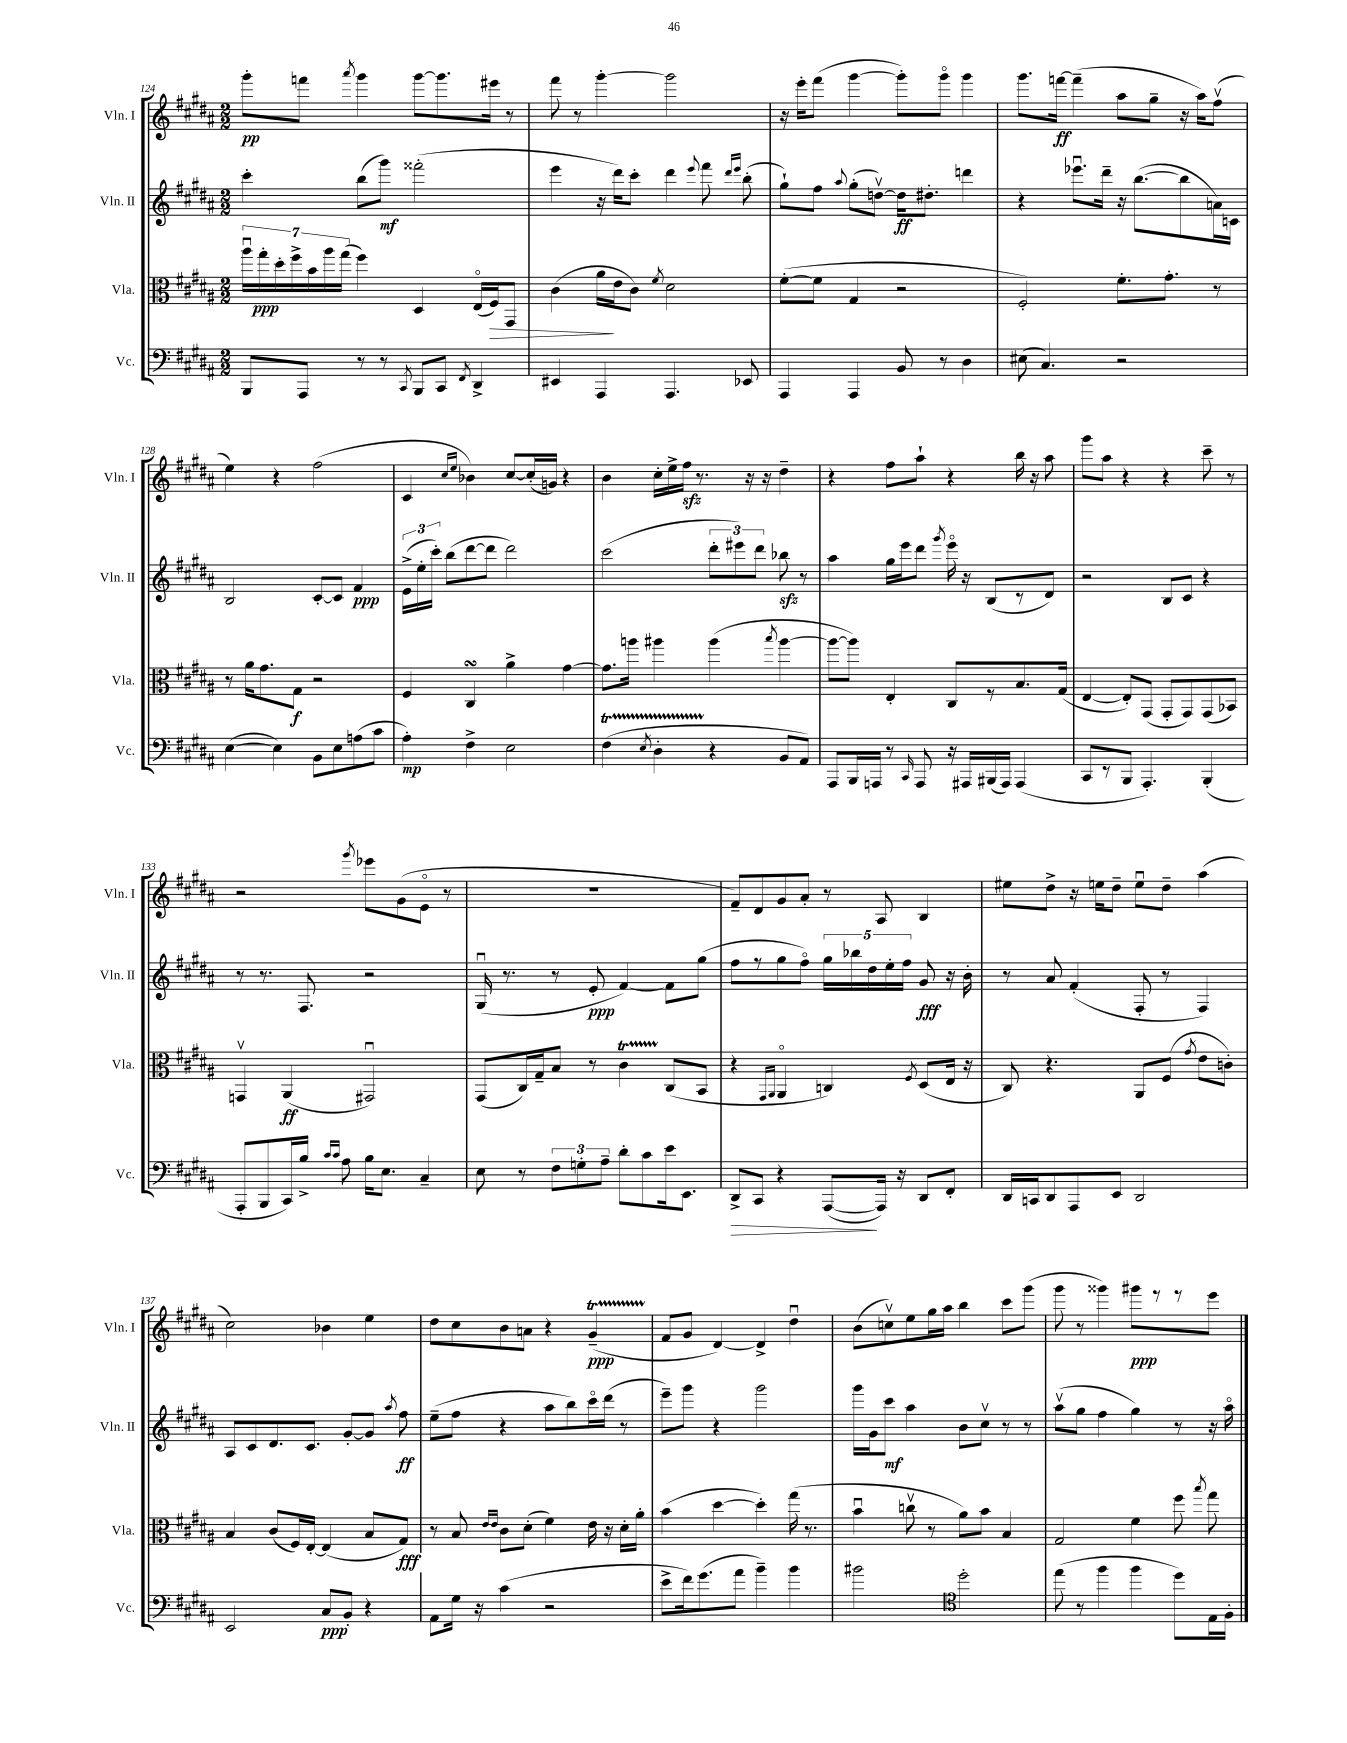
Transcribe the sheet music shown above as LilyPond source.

<<
\new StaffGroup <<
\new Staff = "s0" \with { instrumentName = "Vln. I" shortInstrumentName = "Vln. I" } {
    \clef treble \key b \major \numericTimeSignature \time 2/2
    \autoBeamOff gis'''8[-.\pp f'''8] \acciaccatura { ais'''8 } gis'''4 gis'''8[~ gis'''8. eis'''16] r8 |
    fis'''8 r8 gis'''4~-. gis'''2 |
    r16 e'''16[-. fis'''8]( gis'''4~ gis'''8[-.) gis'''8]\flageolet gis'''4 |
    gis'''8.[ f'''16]~\ff f'''4--( ais''8[ gis''8]-- r16 ais''16[) fis''8]\upbow( |
    e''4) r4 fis''2( |
    cis'4 \grace { cis''16[ e''16] } bes'4) cis''8[~ cis''16-.( g'16]) r4 |
    b'4 cis''16[-. e''16-> fis''16]\sfz r8. r16 r16 dis''4-- |
    r4 fis''8[ ais''8]-! r4 b''16 r16 ais''8 |
    gis'''8[ ais''8] r4 r4 cis'''8-- r8 |
    r2 \acciaccatura { gis'''8 } ees'''8[ gis'8( e'8]\flageolet r8 |
    R1 |
    fis'8[--) dis'8 gis'8 ais'8]-. r8 ais8 b4 |
    eis''8[ dis''8]-> r16 e''16[ dis''8]-- e''8[\downbow dis''8]-- ais''4( |
    cis''2) bes'4 e''4 |
    dis''8[ cis''8 b'8 a'8] r4 gis'4--\startTrillSpan\ppp( |
    fis'8[\stopTrillSpan gis'8] dis'4~) dis'4-> dis''4\downbow |
    b'8[( c''8\upbow) e''8 gis''16 ais''16] b''4 cis'''8[ gis'''8]( |
    gis'''8 r8 gisis'''4) gis'''8[\ppp r8 r8 e'''8] \bar "|." |
}
\new Staff = "s1" \with { instrumentName = "Vln. II" shortInstrumentName = "Vln. II" } {
    \clef treble \key b \major \numericTimeSignature \time 2/2
    \autoBeamOff cis'''4-. b''8[( gis'''8]\mf) fisis'''2-.( |
    e'''4 r16 dis'''16[) cis'''8]-. dis'''4 \appoggiatura { e'''8 } fis'''8 \grace { dis'''16[ e'''16] } b''8-.( |
    gis''8[-!) fis''8] \appoggiatura { ais''8 } gis''8[-.( d''8]~\upbow) d''16[\ff dis''8.]-. d'''4 |
    r4 ees'''8.[\downbow dis'''16]-- r16 b''8.[~( b''8 a'16) c'16] |
    b2 cis'8[~-. cis'8] fis'4\ppp |
    \tuplet 3/2 { e'16[->( e''16-. cis'''16]-.) } b''8[( dis'''8~ dis'''8] dis'''2) |
    cis'''2( \tuplet 3/2 { dis'''8[-. eis'''8) dis'''8] } bes''8\sfz r8 |
    ais''4 gis''16[ e'''16 dis'''8] \acciaccatura { gis'''8 } e'''16\flageolet r16 b8[( r8 dis'8]) |
    r2 b8[ cis'8] r4 |
    r8 r8. fis8. r2 |
    gis16\downbow( r8. r8 e'8-.\ppp fis'4~) fis'8[ gis''8]( |
    fis''8[ r8 gis''8 fis''8]\flageolet) \tuplet 5/4 { gis''16[ bes''16 dis''16 e''16-. fis''16] } gis'8\fff r16 b'16-. |
    r8 ais'8 fis'4-.( fis8-. r8 fis4) |
    ais8[ cis'8 dis'8. cis'8.] gis'8[~-. gis'8] \acciaccatura { ais''8 } fis''8\ff |
    e''8[--( fis''8] r4 ais''8[ b''8) cis'''16\flageolet dis'''16]( r8 |
    e'''8[--) gis'''8] r4 gis'''2 |
    gis'''16[ gis'16 cis'''8]\mf ais''4 b'8[ cis''8]\upbow r8 r8 |
    ais''8[\upbow( gis''8] fis''4 gis''4) r8 r16 ais''16\flageolet \bar "|." |
}
\new Staff = "s2" \with { instrumentName = "Vla." shortInstrumentName = "Vla." } {
    \clef alto \key b \major \numericTimeSignature \time 2/2
    \autoBeamOff \tuplet 7/4 { ais''16[\downbow gis''16-.\ppp dis''16-. fis''16-> b'16 ais''16 gis''16]( } fis''4) dis4 e16[\flageolet( fis16\>) gis,8] |
    cis'4( ais'16[\! e'16 cis'8]) \acciaccatura { fis'8 } dis'2 |
    fis'8[~-.( fis'8] gis4 r2 |
    fis2-.) fis'8.[-. gis'8.]-. r8 |
    r8 ais'16[ gis'8. gis8]\f r2 |
    fis4 cis4\turn ais'4-> gis'4~ |
    gis'8.[ a''16] ais''4 ais''4( \acciaccatura { b''8 } ais''4~ |
    ais''8[~ ais''8]) e4-. cis8[ r8 b8. gis16]( |
    e4~ e8[-.) gis,8]( gis,8[-. gis,8) gis,8( bes,8]) |
    g,4\upbow ais,4\ff( gis,2\downbow) |
    gis,8[( cis16) gis16-- b8] r8 cis'4\startTrillSpan cis8[\stopTrillSpan( b,8] |
    r4 \grace { gis,16[ ais,16] } ais,4\flageolet c4) \acciaccatura { fis8 } dis8[( e16] r16 |
    cis8) r4. ais,8[ fis8]( \acciaccatura { gis'8 } e'8[ c'8]-.) |
    b4 cis'8[( fis16) e16]~-. e4( b8[ gis8]\fff) |
    r8 b8 \grace { e'16[ e'16] } cis'8[ dis'8]-.( fis'4) e'16 r16 dis'16[-. ais'16]-. |
    b'4( dis''4~ dis''4-.) gis''16( r8. |
    b'4\downbow c''8\upbow r8 ais'8[) b'8] b4 |
    gis2 fis'4 fis''8 \acciaccatura { b''8 } gis''8 \bar "|." |
}
\new Staff = "s3" \with { instrumentName = "Vc." shortInstrumentName = "Vc." } {
    \clef bass \key b \major \numericTimeSignature \time 2/2
    \autoBeamOff b,,8[ ais,,8] r8 r8 \acciaccatura { cis,8 } b,,8[ cis,8] \acciaccatura { fis,8 } dis,4-> |
    eis,4 ais,,4 ais,,4. ees,8 |
    ais,,4 ais,,4 b,8 r8 dis4 |
    eis8( cis4.) r2 |
    e4~( e4) b,8[ e8 a8( cis'8] |
    ais4-.\mp) fis4-> e2 |
    fis4\startTrillSpan( \acciaccatura { e8 } dis4-. r4\stopTrillSpan b,8[ ais,8]) |
    ais,,8[ b,,16 a,,16] r8 \grace { cis,16 } a,,8 r16 ais,,16[ bis,,16( ais,,16]) ais,,4( |
    cis,8[ r8 b,,8] ais,,4.-.) b,,4-.( |
    ais,,8[-. b,,8 cis,16) b16]-> \grace { cis'16[ cis'16] } ais8 b16[ e8.] cis4-- |
    e8 r8 \tuplet 3/2 { fis8[ g8-. ais8]-- } dis'8[-. cis'8 e'16 e,8.] |
    dis,8[->\> cis,8] r4 ais,,8[~\!( ais,,16]) r16 dis,8[ fis,8]-. |
    dis,16[ c,16 dis,8 ais,,8 e,8] dis,2 |
    e,2 cis8[\ppp b,8]-. r4 |
    ais,8[ gis16] r16 cis'4( r2 |
    e'8[-> fis'16) gis'8.( ais'8] b'4--) b'4 |
    bis'2 \clef tenor dis''2-. |
    e''8( r8 fis''4 fis''4 dis''8[) e16 fis16]-. \bar "|." |
}
>>
>>
\layout { \context { \Score currentBarNumber = #124 } }
